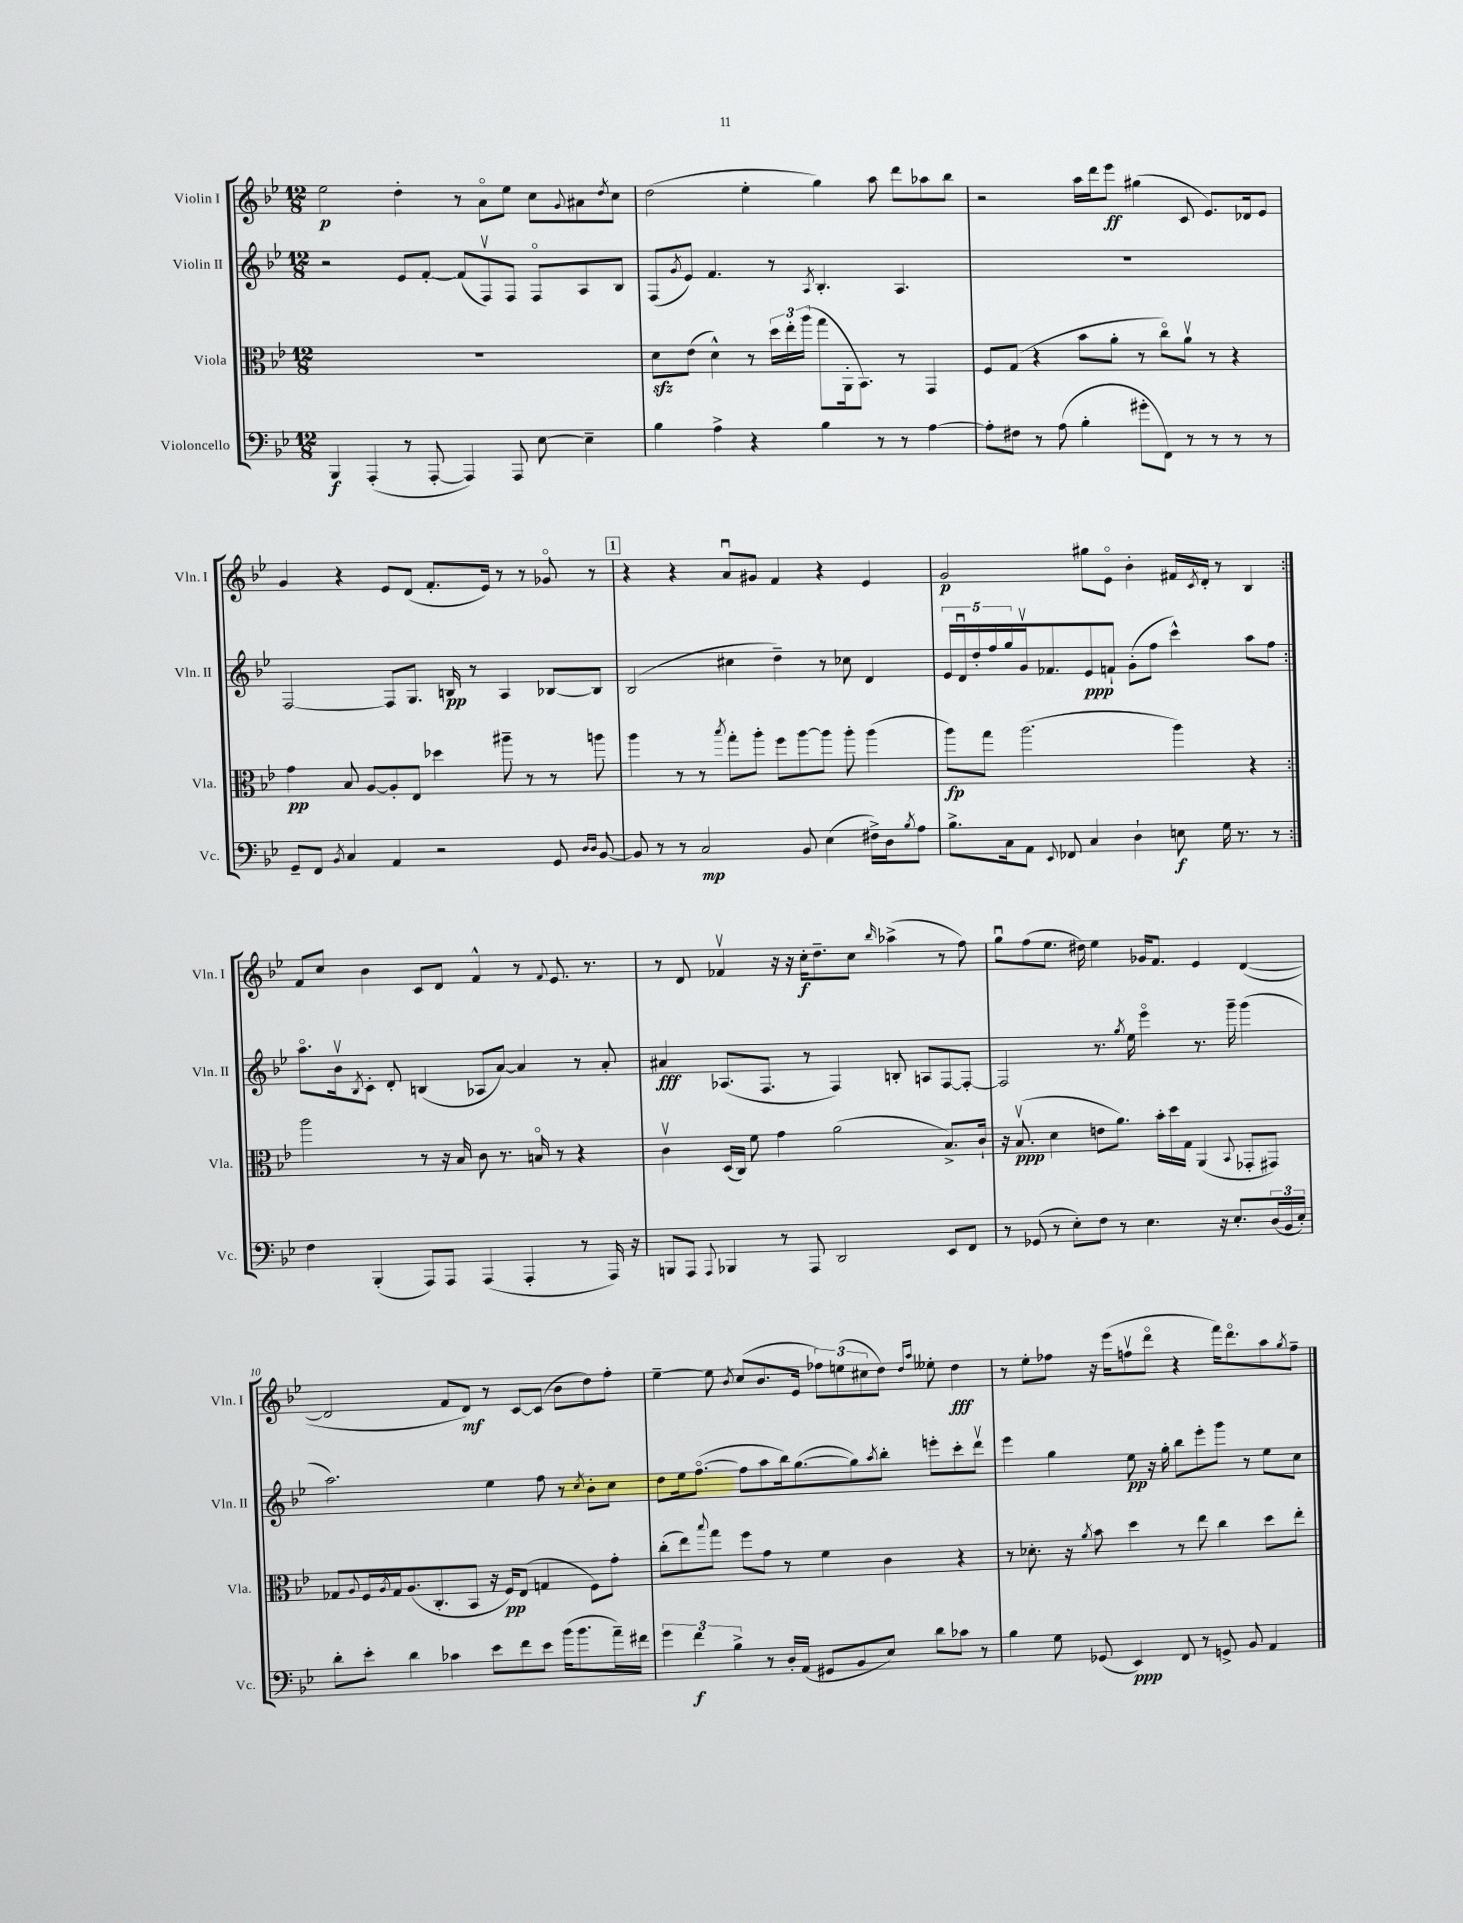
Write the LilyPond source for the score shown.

<<
\new StaffGroup <<
\new Staff = "s0" \with { instrumentName = "Violin I" shortInstrumentName = "Vln. I" } {
    \clef treble \key bes \major \numericTimeSignature \time 12/8
    \repeat volta 2 { ees''2\p d''4-. r8 a'8\flageolet ees''8 c''8 \appoggiatura { g'8 } ais'8 \acciaccatura { d''8 } c''8 |
    d''2( ees''4-. g''4) a''8 d'''8 aes''8 bes''8 |
    r2 a''16 d'''16 ees'''8\ff gis''4( c'8 ees'8.) des'16 ees'8 |
    g'4 r4 ees'8 d'8( f'8.-. ees'16) r8 r8 ges'8\flageolet r8 |
    \mark \markup { \box "1" } r4 r4 a'8\downbow gis'8 f'4 r4 ees'4 |
    g'2\p gis''8 ees'8\flageolet bes'4-. fis'16 \acciaccatura { c'8 } d'16-. r8 bes4 | }
    f'8 c''8 bes'4 c'8 d'8 f'4-^ r8 \appoggiatura { f'8 } ees'8. r8. |
    r8 d'8 fes'4\upbow r16 r16 c''16-.\f d''8.-- c''8 \grace { bes''16 } aes''4->( r8 f''8) |
    g''8\downbow f''8( ees''8. dis''16) ees''4 ges'16 f'8. ees'4 d'4~( |
    d'2 f'8 d'8\mf) r8 c'8~ c'8( bes'8 d''8) f''8-. |
    ees''4~-- ees''8 \acciaccatura { bes'8 } c''8( bes'8. ees'16 \tuplet 3/2 { fes''8) e''8( cis''8 } d''8) \grace { d''16 a''16 } eeses''8-. d''4\fff |
    r8 ees''8-. fes''8 r16 ees'''16( f''8\upbow d'''8\flageolet r4 f'''16) d'''8.\flageolet a''8 \acciaccatura { g''8 } f''8-- \bar "|." |
}
\new Staff = "s1" \with { instrumentName = "Violin II" shortInstrumentName = "Vln. II" } {
    \clef treble \key bes \major \numericTimeSignature \time 12/8
    \repeat volta 2 { r2 ees'8 f'8~-. f'8( f8\upbow) f8 f8\flageolet a8 bes8 |
    f8( \acciaccatura { g'8 } ees'8) f'4. r8 \acciaccatura { a8 } bes4.-. a4. |
    R1. |
    f2~ f8 g8. b16\pp r8 a4 bes8~ bes8 |
    \mark \markup { \box "1" } bes2( cis''4 d''4--) r8 ces''8 d'4 |
    \tuplet 5/4 { ees'16 d'16\downbow d''16-. f''16 g''16 } g'16\upbow fes'8. ees'8\ppp f'8-! g'8-.( f''8 c'''4-^) a''8 f''8 | }
    a''8.\flageolet bes'16\upbow \acciaccatura { bes8 } c'8-. d'8-. b4( aes8 a'8~) a'4 r8 a'8-. |
    ais'4\fff aes8.( f8. r8 f4) b8-. a8 f8~ f8~-. |
    f2 r8. \acciaccatura { g''8 } ees''16 ees'''4\flageolet r8. g'''16-- g'''4( |
    a''2.) ees''4 f''8 r8 \acciaccatura { c''8 } bes'8-. c''8 |
    d''8 ees''16 f''8.~\flageolet( f''8 a''8 bes''16) g''8.~( g''8) \acciaccatura { a''8 } bes''8-. e'''8-. c'''8-. d'''8\upbow |
    ees'''4 g''4 ees''8\pp r16 g''16-. bes''8 ees'''8-. g'''8 r8 ees''8 c''8 \bar "|." |
}
\new Staff = "s2" \with { instrumentName = "Viola" shortInstrumentName = "Vla." } {
    \clef alto \key bes \major \numericTimeSignature \time 12/8
    \repeat volta 2 { R1. |
    d'8\sfz ees'8( d'4-^) r8 \tuplet 3/2 { d''16 ees''16-. a''16( } g''8 a,16-. bes,8.) r8 g,4 |
    f8 g8( r4 bes'8 a'8-. r8 c''8\flageolet) a'8\upbow r8 r4 |
    g'4\pp bes8 a8~ a8-. ees8 des''4 ais''8-- r8 r8 a''8 |
    \mark \markup { \box "1" } a''4 r8 r8 \acciaccatura { bes''8 } g''8-. a''8-. f''8 a''8~ a''8 a''8-. a''4( |
    a''8\fp) g''8 a''2.( a''4) r4 | }
    a''2 r8 r16 bes16 c'8 r8. b16\flageolet r8 r4 |
    c'4\upbow d16( c16) f'8 g'4 a'2( bes8.->) c'16-! |
    r16 bes8.\upbow\ppp( d'4 e'8 a'8.) bes'16-. d''16 g16 a,4( \appoggiatura { bes,8 } ges,8-. gis,8) |
    ges8 \appoggiatura { a8 } f16 \acciaccatura { a8 } ges16 a8.( c8.-. bes,8 r16 f16\pp) ees8( g4 f8) g'8-. |
    c''8-.( ees''8) \appoggiatura { bes''8 } g''8 f''8 g'8 r8 f'4 c'4 r4 |
    r8 des'8.-. r16 \acciaccatura { a'8 } bes'8 d''4 r8 ees''8 c''4 d''8 ees''8-. \bar "|." |
}
\new Staff = "s3" \with { instrumentName = "Violoncello" shortInstrumentName = "Vc." } {
    \clef bass \key bes \major \numericTimeSignature \time 12/8
    \repeat volta 2 { bes,,4\f a,,4-.( r8 a,,8~-. a,,4) a,,8 ees8~ ees4-- |
    bes4 a4-> r4 bes4 r8 r8 a4~ |
    a8-. fis8 r8 a8( bes4-. gis'8-. f,8) r8 r8 r8 r8 |
    g,8-- f,8 \acciaccatura { bes,8 } c4 a,4 r2 g,8 \grace { d16 d16 } bes,8~ |
    \mark \markup { \box "1" } bes,8 r8 r8 c2\mp bes,8 ees4( fis16->) d16 \acciaccatura { bes8 } a8 |
    bes8.-> c16 a,8 \appoggiatura { ees,8 } fes,8 c4 d4-! e8\f g16 r8. r8 | }
    f4 bes,,4-.( a,,8) a,,8 a,,4( a,,4-. r8 a,,16) r16 |
    b,,8 a,,8 \appoggiatura { a,,8 } bes,,4 r8 a,,8 d,2 ees,8 f,8 |
    r8 ges,8( r8 ees8-.) f8 r8 ees4. r16 ees8.-. \tuplet 3/2 { d16( bes,16 ees16-.) } |
    d'8-. ees'8-. d'4 ces'4 ees'8 f'8 ees'8 bes'16( bes'8. a'16--) fis'16 |
    \tuplet 3/2 { g'4 f'4\f bes4-> } r8 d16-. a,16( gis,8 bes,8 ees8) d'8 ces'8 r8 |
    bes4 g8 ges,8( ees,4\ppp) f,8 r8 g,8-> bes,8 a,4 \bar "|." |
}
>>
>>
\layout { \context { \Score \override BarNumber.break-visibility = ##(#f #t #t) barNumberVisibility = #(every-nth-bar-number-visible 5) } }
